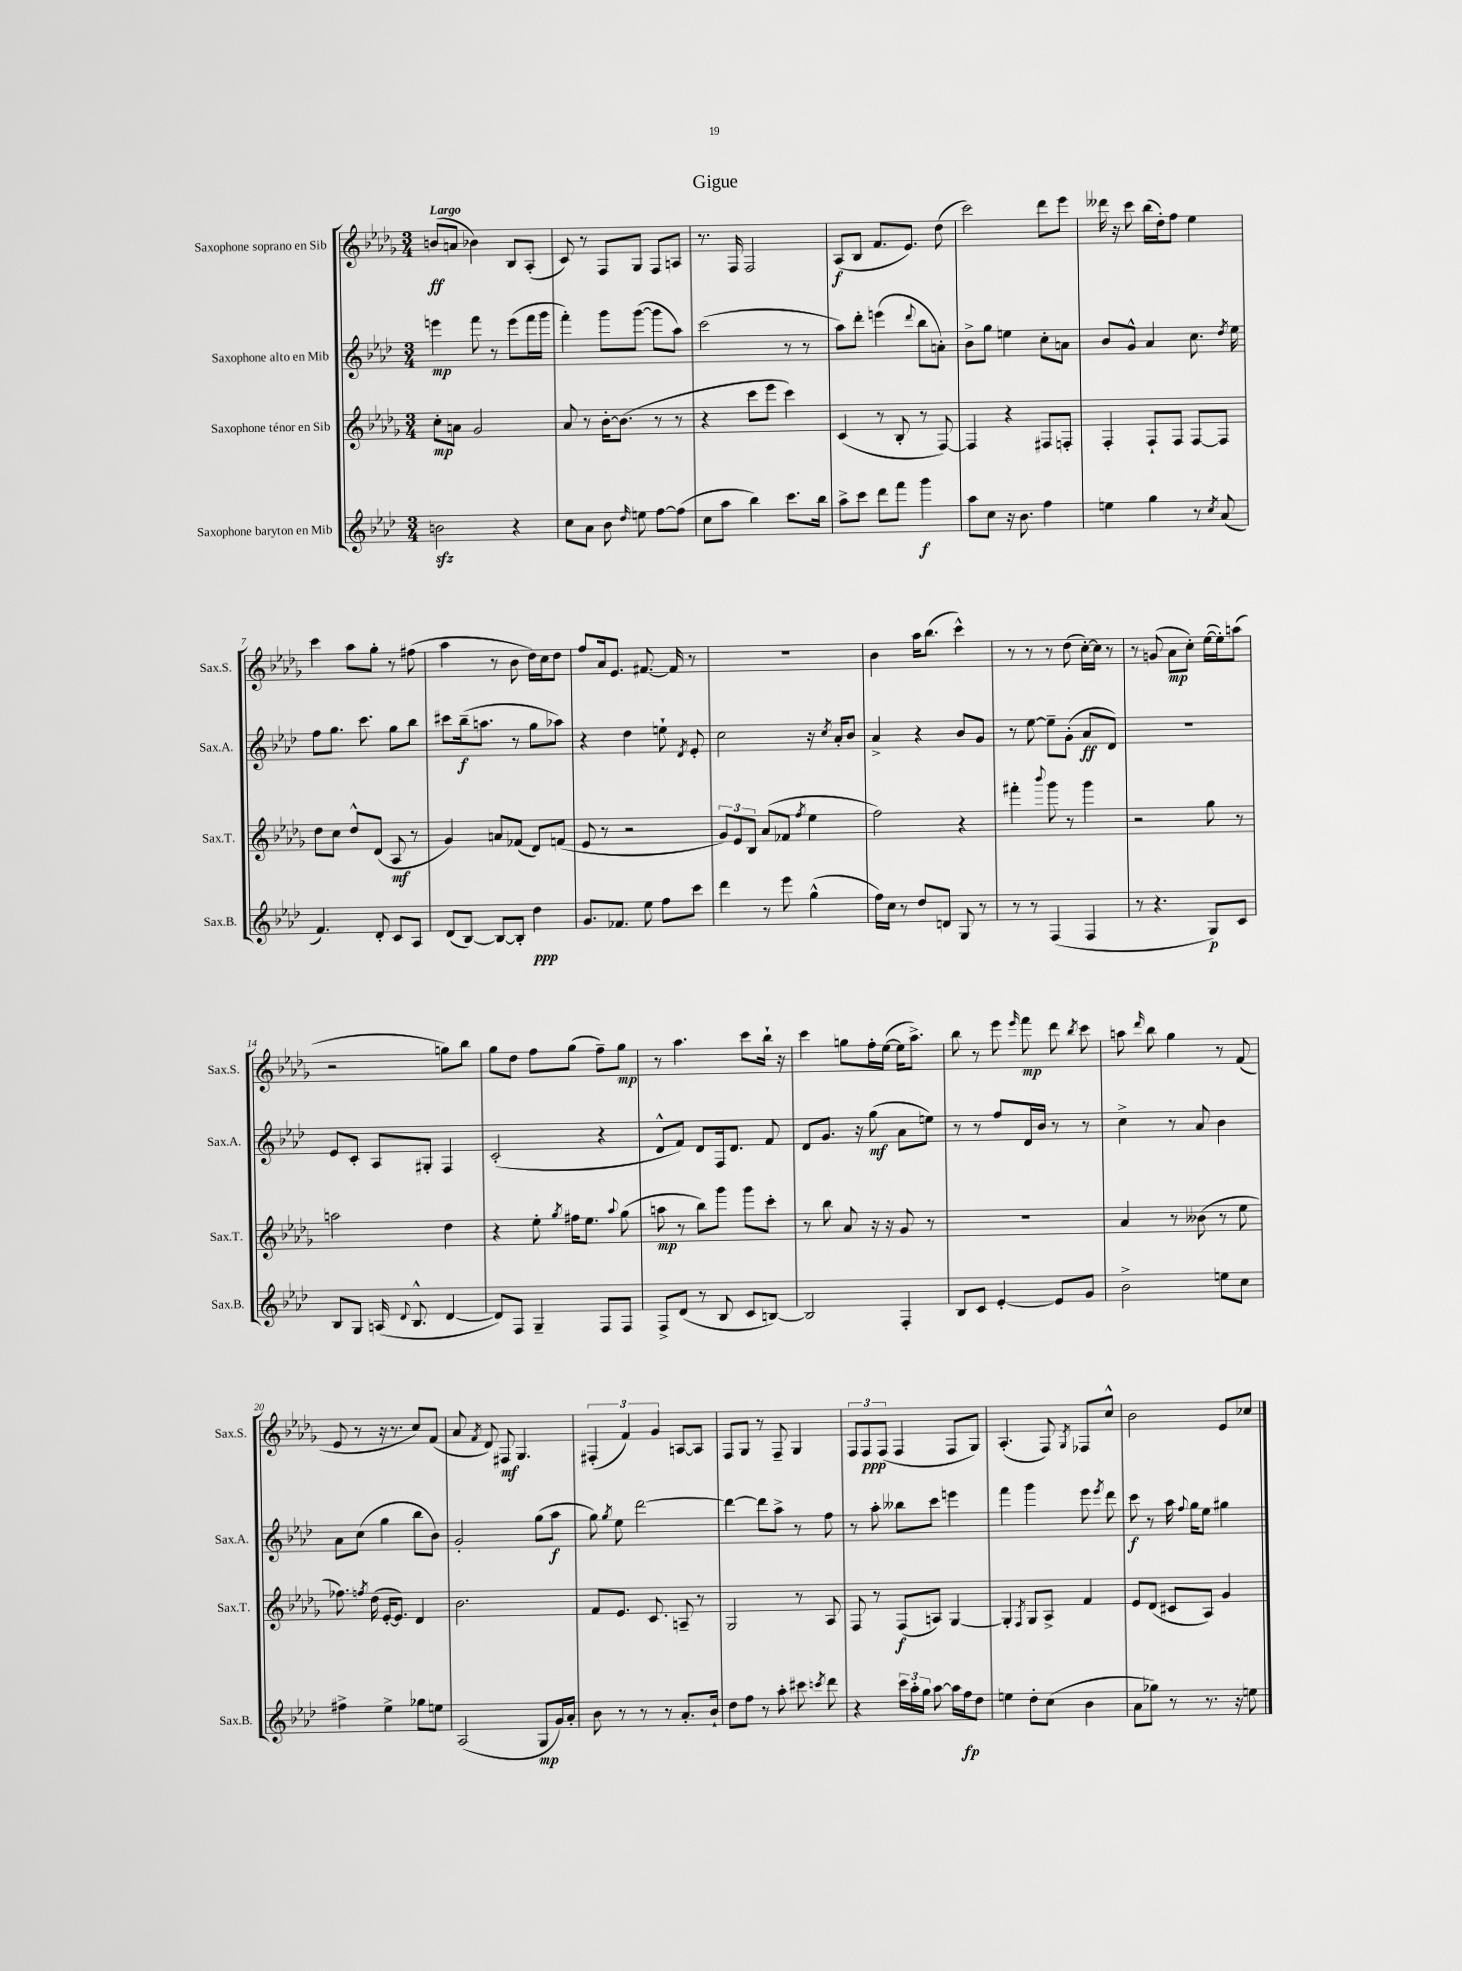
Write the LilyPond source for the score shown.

\header { title = "Gigue" }
<<
\new StaffGroup <<
\new Staff = "s0" \with { instrumentName = "Saxophone soprano en Sib" shortInstrumentName = "Sax.S." } {
    \clef treble \key des \major \numericTimeSignature \time 3/4 \tempo "Largo"
    \autoBeamOff b'8[\ff( a'8] bes'4) bes8[ aes8]-.( |
    c'8) r8 f8[ ges8] f8[ a8] |
    r8. f16 f2 |
    aes8[\f( bes8] f'8.[ ees'8.]) des''8( |
    c'''2) des'''8[ ees'''8] |
    deses'''16 r16 c'''8 bes''16[( des''16-.) f''8] ees''4 |
    c'''4 aes''8[ ges''8]-. r8 fis''8( |
    aes''4 r8 bes'8 des''16[) c''16 des''8] |
    f''8[ aes'16 ees'8.] fis'8.~ fis'16 r8 |
    R2. |
    bes'4 aes''16[ bes''8.]( c'''4-^) |
    r8 r8 r8 des''8( c''16[~-.) c''16] r8 |
    r8 g'8( aes'8[\mp c''8]-.) ees''16[~( ees''16-.) a''8]( |
    r2 g''8[) bes''8] |
    ges''8[ des''8] f''8[ ges''8]( f''8[--) ges''8]\mp |
    r8 aes''4. c'''8[ bes''16]-! r16 |
    c'''4 g''8[ f''16-. ees''16]~( ees''16[ aes''8.]->) |
    bes''8 r8 ees'''8 \grace { ees'''16 } f'''8\mp des'''8 \acciaccatura { bes''8 } c'''8 |
    a''8 \grace { des'''16 } bes''8 ges''4 r8 f'8( |
    ees'8 r8 r16 r8. c''8[) f'8]( |
    aes'8 \acciaccatura { f'8 } des'8) fis8\mf ges4. |
    \tuplet 3/2 { fis4-.( f'4) ges'4 } a8[~ a8] |
    f8[ ges8] r8 f8-- ges4 |
    \tuplet 3/2 { f8[ f8\ppp f8]( } f4 f8[ ges8]) |
    aes4.-.( f8) \acciaccatura { ges8 } fes8[ c''8]-^ |
    bes'2 ees'8[ ces''8] \bar "|." |
}
\new Staff = "s1" \with { instrumentName = "Saxophone alto en Mib" shortInstrumentName = "Sax.A." } {
    \clef treble \key aes \major \numericTimeSignature \time 3/4
    \autoBeamOff e'''4\mp f'''8 r8 e'''8[( f'''16 g'''16] |
    f'''4-.) g'''8[ g'''8]~( g'''8[ aes''8]) |
    c'''2( r8 r8 |
    aes''8[) des'''8]-. e'''4( \appoggiatura { des'''8 } bes''8[ a'8]-.) |
    bes'8[-> g''8] e''4 c''8[-. a'8] |
    bes'8[ g'8]-^ aes'4 c''8. \acciaccatura { des''8 } ees''16 |
    f''8[ g''8.] c'''8. g''8[ bes''8] |
    cis'''8[ bes''16--\f( a''8.] r8 g''8[ aes''8]) |
    r4 des''4 e''8-! \acciaccatura { des'8 } ees'8-. |
    c''2 r16 \acciaccatura { c''8 } aes'16[-. bes'8] |
    aes'4-> r4 bes'8[ g'8] |
    r8 ees''8~ ees''8[-- g'8]-.( aes'8[\ff des'8]) |
    R2. |
    ees'8[ c'8]-. aes8[ gis8]-. f4 |
    c'2-.( r4 |
    des'8[-^ f'8]) des'8[ f16 des'8.] f'8 |
    des'8[ g'8.] r16 g''8\mf( aes'8[ e''8]) |
    r8 r8 f''8[ des'16 bes'16] r8 r8 |
    c''4-> r8 aes'8 bes'4 |
    aes'8[ c''8]( g''4 bes''8[ bes'8]) |
    g'2-. g''8[( aes''8]\f |
    g''8) \acciaccatura { g''8 } ees''8 des'''2~ |
    des'''4~ des'''8[ aes''8]-> r8 f''8 |
    r8 aes''8-. beses''8[ c'''8] e'''4 |
    f'''4 g'''4 ees'''8 \acciaccatura { ees'''8 } des'''8 |
    c'''8\f r8 aes''16 \appoggiatura { f''8 } g''16[ ees''8] gis''4 \bar "|." |
}
\new Staff = "s2" \with { instrumentName = "Saxophone ténor en Sib" shortInstrumentName = "Sax.T." } {
    \clef treble \key des \major \numericTimeSignature \time 3/4
    \autoBeamOff c''8[-.\mp a'8] ges'2 |
    aes'8 r8 bes'16[~-. bes'8.]( r8 r8 |
    r4 c'''8[ ees'''8] c'''4) |
    c'4( r8 bes8-. r8 f8~) |
    f4 r4 fis8[ f8]-. |
    f4-. f8[-! f8] f8[~ f8] |
    des''8[ c''8] des''8[-^ des'8]( aes8\mf r8 |
    ges'4) a'8[ fes'8]( des'8[) f'8]( |
    ees'8 r8 r2 |
    \tuplet 3/2 { ges'8[) ees'8 bes8] } aes'8[( fes'8] \acciaccatura { f''8 } ees''4 |
    f''2) r4 |
    fis'''4-. \appoggiatura { bes'''8 } ges'''8 r8 ges'''4 |
    r2 ges''8 r8 |
    a''2 des''4 |
    r4 ees''8-. \acciaccatura { ges''8 } fis''16[ ees''8.] \appoggiatura { aes''8 } ges''8( |
    a''8\mp r8 bes''8[) ges'''8] ges'''8[ c'''8]-. |
    r8 bes''8 aes'8 r16 r16 ges'8 r8 |
    R2. |
    aes'4 r8 beses'8( r8 ees''8 |
    fes''8.) \acciaccatura { f''8 } des''16( ees'16[~-. ees'8.]) des'4 |
    bes'2. |
    f'8[ ees'8.] c'8. a8-- r8 |
    ges2 r8 aes8 |
    f8 r8 f8[\f( a8]) ges4~ |
    ges4-. \acciaccatura { f8 } ges8[ aes8]-> f'4 |
    ees'8[ des'8]( cis'8[ aes8]) ges'4 \bar "|." |
}
\new Staff = "s3" \with { instrumentName = "Saxophone baryton en Mib" shortInstrumentName = "Sax.B." } {
    \clef treble \key aes \major \numericTimeSignature \time 3/4
    \autoBeamOff b'2\sfz r4 |
    c''8[ aes'8] bes'8 \grace { des''16 } e''8 f''8[~ f''8]( |
    c''8[ aes''8] bes''4) c'''8.[ bes''16] |
    aes''8[-> c'''8] des'''8[ f'''8] g'''4\f |
    aes''8[ c''8] r16 bes'8. f''4 |
    e''4 g''4 r8 \acciaccatura { c''8 } aes'8( |
    f'4.) des'8-. c'8[ aes8] |
    des'8[( bes8]~) bes8[~ bes8]-. des''4\ppp |
    g'8.[ fes'8.] ees''8 f''8[ c'''8] |
    des'''4 r8 ees'''8 g''4-^( |
    f''16[) c''16] r8 des''8[ d'8] g8 r8 |
    r8 r8 f4( f4 |
    r8 r4. g8[\p) c'8] |
    bes8[ g8] a16( \appoggiatura { des'8 } bes8.-^ des'4~ |
    des'8[) f8] g4-- f8[ f8] |
    f8[-> des'8]( r8 bes8 c'8[ b8]~) |
    b2 f4-. |
    bes8[ c'8] ees'4~-. ees'8[ g'8] |
    bes'2-> e''8[ c''8] |
    fis''4-> ees''4-> ges''8[ e''8] |
    aes2( g8[\mp g'16) aes'16]-. |
    bes'8 r8 r8 r8 aes'8.[-. bes'16]-! |
    des''8[ f''8] r8 aes''8-. cis'''8 \acciaccatura { c'''8 } des'''8 |
    r4 \tuplet 3/2 { c'''16[ aes''16-. g''16] } aes''8~ aes''16[ f''16\fp des''8] |
    e''4 des''8[-. c''8]( bes'4 |
    aes'8[ ges''8]) r8 r8. r16 e''8 \bar "|." |
}
>>
>>
